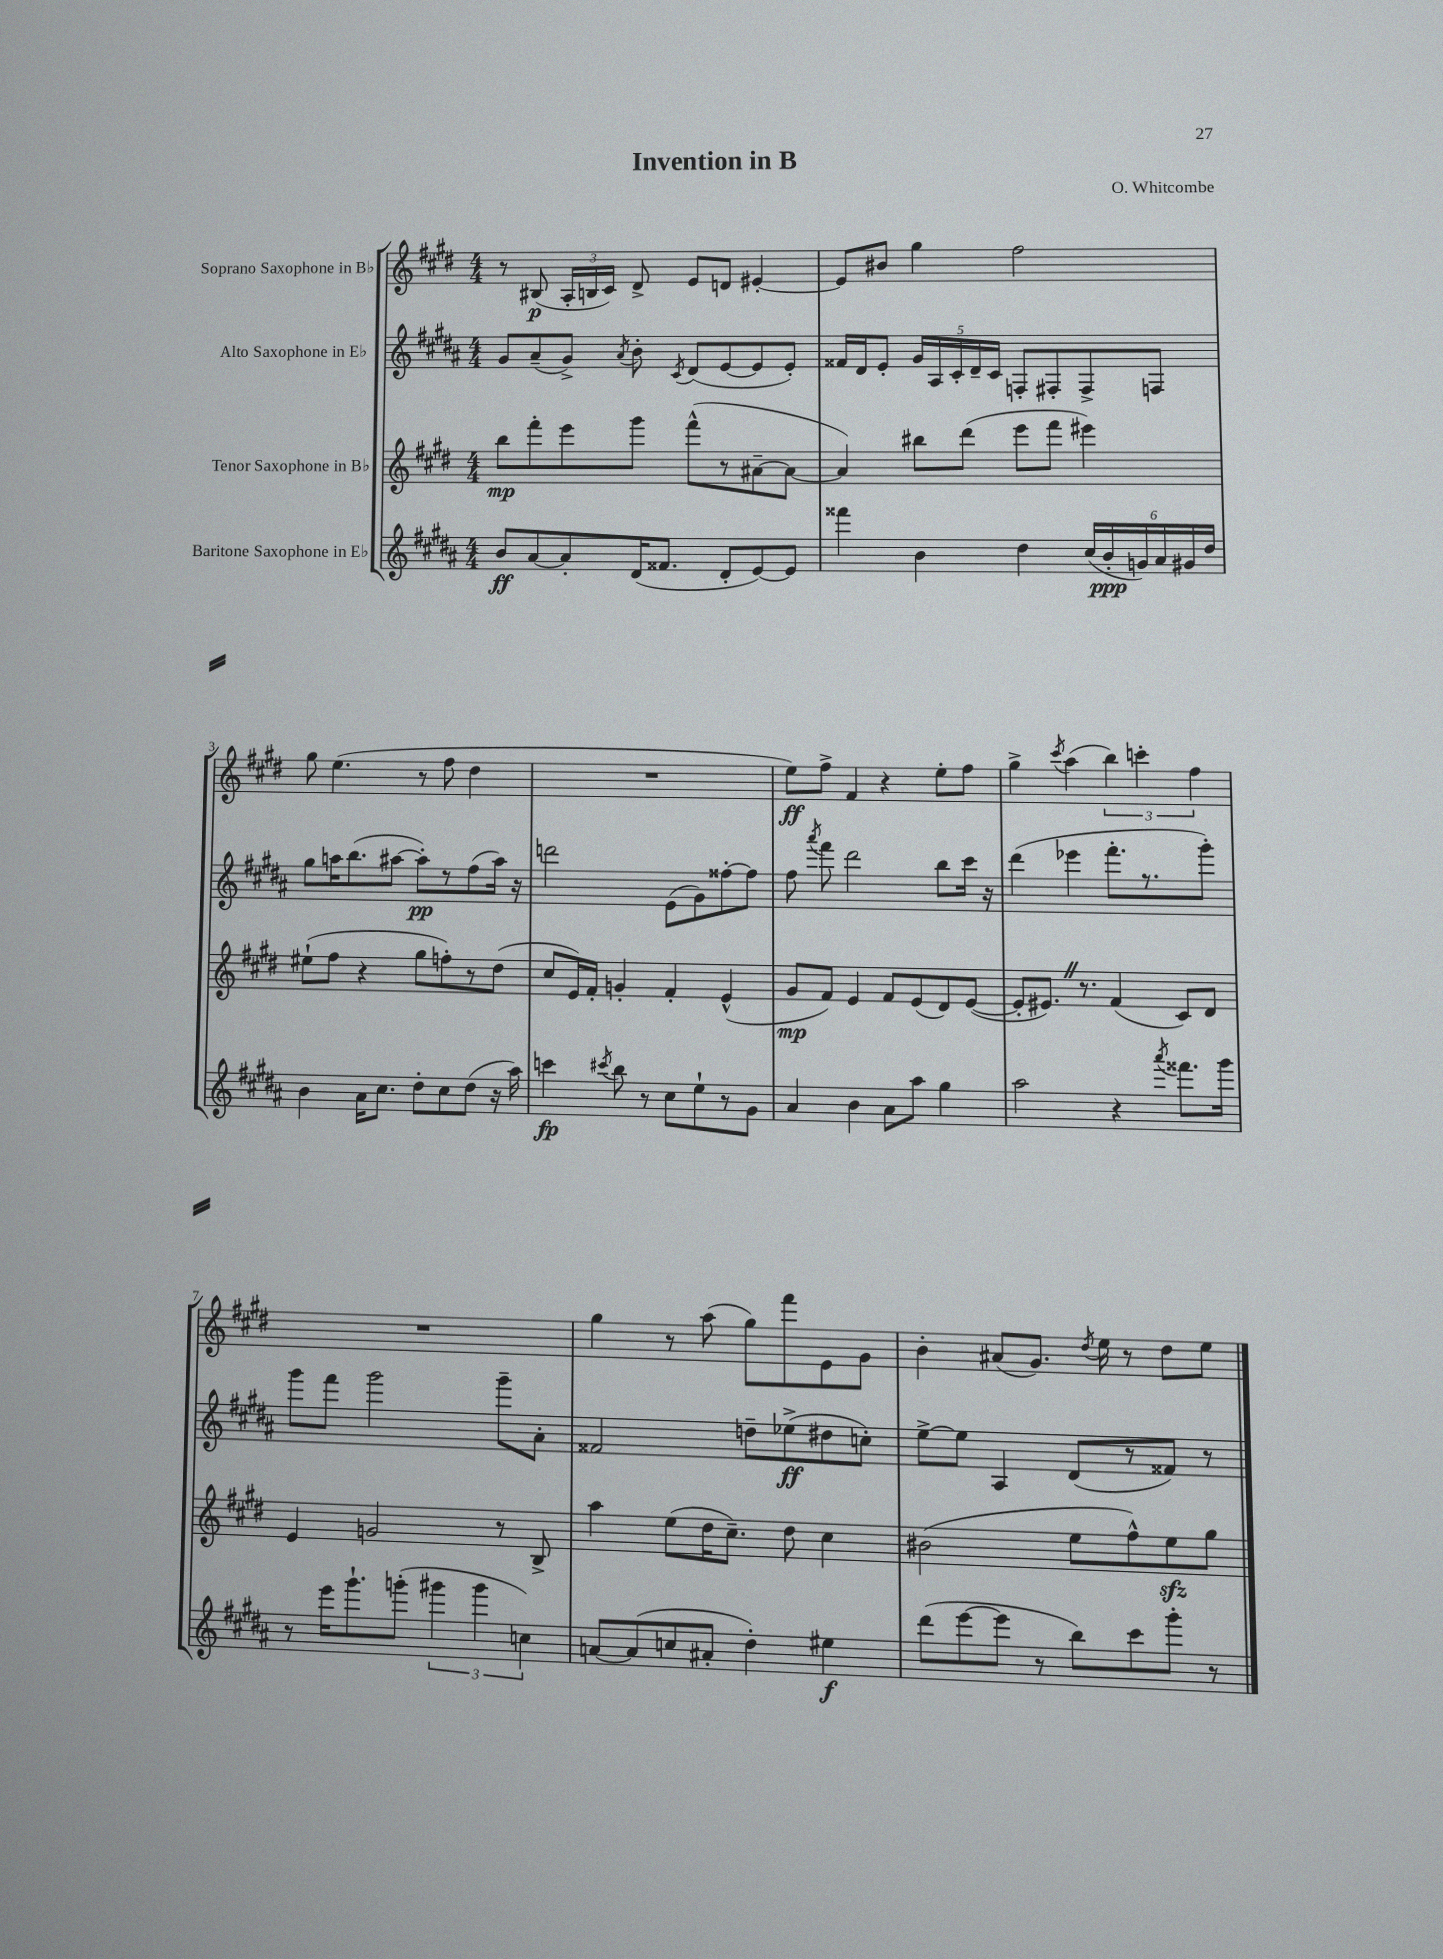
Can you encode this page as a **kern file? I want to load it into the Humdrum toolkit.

**kern	**dynam	**kern	**dynam	**kern	**dynam	**kern	**dynam
*part4	*part4	*part3	*part3	*part2	*part2	*part1	*part1
*staff4	*staff4	*staff3	*staff3	*staff2	*staff2	*staff1	*staff1
*I"Baritone Saxophone in E♭	*	*I"Tenor Saxophone in B♭	*	*I"Alto Saxophone in E♭	*	*I"Soprano Saxophone in B♭	*
*clefG2	*	*clefG2	*	*clefG2	*	*clefG2	*
*k[f#c#g#d#a#]	*	*k[f#c#g#d#]	*	*k[f#c#g#d#a#]	*	*k[f#c#g#d#]	*
*M4/4	*	*M4/4	*	*M4/4	*	*M4/4	*
=1	=1	=1	=1	=1	=1	=1	=1
8b/L	ff	8bb\L	mp	8g#/L	.	8r	.
[8a#/	.	8fff#'\	.	(8a#~/	.	(8B#X/	p
8a#'/]	.	8eee\	.	8g#^/J)	.	24A'/LL	.
.	.	.	.	.	.	24Bn/	.
.	.	.	.	.	.	24c#/JJ)	.
.	.	.	.	8qa#/	.	.	.
(16d#/K	.	8ggg#\J	.	8b'\	.	8d#^/	.
8.f##X/J	.	.	.	.	.	.	.
.	.	.	.	8qc#/	.	.	.
.	.	(8fff#^^\L	.	(8d#/L	.	8e/L	.
8d#'/L	.	8r	.	[8e/	.	8dn/J	.
[8e/)	.	[8a#X~\	.	8e/]	.	[4e#X'/	.
8e/J]	.	8a#\J_	.	8e'/J)	.	.	.
=2	=2	=2	=2	=2	=2	=2	=2
4fff##X\	.	4a#/])	.	16f##X/LL	.	8e#/L]	.
.	.	.	.	16d#/J	.	.	.
.	.	.	.	8e'/J	.	8b#X/J	.
4b\	.	8bb#X\L	.	20g#/LL	.	4gg#\	.
.	.	.	.	20A#/	.	.	.
.	.	.	.	20c#'/	.	.	.
.	.	(8ddd#\J	.	.	.	.	.
.	.	.	.	20d#~/	.	.	.
.	.	.	.	20c#/JJ	.	.	.
4dd#\	.	8eee\L	.	8Fn'/L	.	2ff#\	.
.	.	8fff#\J	.	8F#X'/	.	.	.
(24cc#/LL	.	4eee#X\)	.	8F#^/	.	.	.
24b'/	ppp	.	.	.	.	.	.
24gn/)	.	.	.	.	.	.	.
24a#/	.	.	.	8Fn/J	.	.	.
24g#X/	.	.	.	.	.	.	.
24dd#/JJ	.	.	.	.	.	.	.
!!LO:LB:g=z
=3	=3	=3	=3	=3	=3	=3	=3
4b\	.	(8ee#X`\L	.	8gg#\L	.	8gg#\	.
.	.	8ff#\J	.	16aan\K	.	(4.ee\	.
.	.	.	.	(8.bb\	.	.	.
16a#\KL	.	4r	.	.	.	.	.
8.cc#\J	.	.	.	.	.	.	.
.	.	.	.	[8aa#X\J	.	.	.
8dd#'\L	.	8gg#\L	.	8aa#'\L])	pp	8r	.
8cc#\	.	8ffn'\)	.	8r	.	8ff#\	.
(8dd#\J	.	8r	.	(8ff#\	.	4dd#\	.
16r	.	(8dd#\J	.	16aa#\Jk)	.	.	.
16aa#\)	.	.	.	16r	.	.	.
=4	=4	=4	=4	=4	=4	=4	=4
4cccn\	fp	8cc#/L	.	2dddn\	.	1r	.
.	.	16e/L)	.	.	.	.	.
.	.	16f#'/JJ	.	.	.	.	.
8qccc#X/	.	.	.	.	.	.	.
8bb\	.	4gn'/	.	.	.	.	.
8r	.	.	.	.	.	.	.
8cc#\L	.	4f#'/	.	(8e\L	.	.	.
8ee`\	.	.	.	8g#\)	.	.	.
8r	.	(4e^^/	.	[8ff##X'\	.	.	.
8g#\J	.	.	.	8ff##\J]	.	.	.
=5	=5	=5	=5	=5	=5	=5	=5
4a#/	.	8g#/L	mp	8ff#\	.	8ee\L)	ff
.	.	.	.	8qaaa#/	.	.	.
.	.	8f#/J)	.	8fff#\	.	8ff#^\J	.
4b\	.	4e/	.	2ddd#\	.	4f#/	.
8a#\L	.	8f#/L	.	.	.	4r	.
8aa#\J	.	(8e/	.	.	.	.	.
4gg#\	.	8d#/)	.	8bb\L	.	8ee'\L	.
.	.	([8e/J	.	16ccc#\Jk	.	8ff#\J	.
.	.	.	.	16r	.	.	.
=6	=6	=6	=6	=6	=6	=6	=6
2aa#\	.	8e'/L]	.	(4ddd#\	.	4gg#^\	.
.	.	8.e#XZ/J)	.	.	.	.	.
.	.	.	.	.	.	8qccc#/	.
.	.	.	.	4eee-X\	.	(4aa\	.
.	.	8.r	.	.	.	.	.
4r	.	(4f#/	.	8.fff#'\L	.	6bb\)	.
.	.	.	.	.	.	6cccn'\	.
.	.	.	.	8.r	.	.	.
8qaaa#/	.	.	.	.	.	.	.
8.fff##X\L	.	8c#/L)	.	.	.	.	.
.	.	.	.	.	.	6ff#\	.
.	.	8d#/J	.	8ggg#'\J)	.	.	.
16ggg#\Jk	.	.	.	.	.	.	.
!!LO:LB:g=z
=7	=7	=7	=7	=7	=7	=7	=7
8r	.	4e/	.	8ggg#\L	.	1r	.
16eee\KL	.	.	.	8fff#\J	.	.	.
8.ggg#`\	.	.	.	.	.	.	.
.	.	2gn/	.	2ggg#\	.	.	.
(8gggn'\J	.	.	.	.	.	.	.
6ggg#X\	.	.	.	.	.	.	.
6ggg#\	.	.	.	.	.	.	.
.	.	8r	.	8ggg#~\L	.	.	.
6ccn\)	.	.	.	.	.	.	.
.	.	8B^/	.	8a#'\J	.	.	.
=8	=8	=8	=8	=8	=8	=8	=8
[8an/L	.	4aa\	.	2f##X/	.	4gg#\	.
(8a/]	.	.	.	.	.	.	.
8ccn/	.	(8ee\L	.	.	.	8r	.
8a#X'/J	.	16dd#\K	.	.	.	(8aa\	.
.	.	8.cc#~\J)	.	.	.	.	.
4dd#'\)	.	.	.	8ddn~\L	.	8gg#\L)	.
.	.	8dd#\	.	(8ee-X^\	ff	8fff#\	.
4ee#X\	f	4cc#\	.	8dd#X\	.	8e\	.
.	.	.	.	8ccn'\J)	.	8g#\J	.
=9	=9	=9	=9	=9	=9	=9	=9
(8ddd#\L	.	(2b#X\	.	[8ee^\L	.	4b'\	.
[8eee\	.	.	.	8ee\J]	.	.	.
8eee\J]	.	.	.	4A#/	.	(8a#X/L	.
8r	.	.	.	.	.	8.g#/J)	.
8bb\L)	.	8ee\L	.	(8d#/L	.	.	.
.	.	.	.	.	.	8qdd#/	.
.	.	.	.	.	.	16ee\	.
8ccc#\	.	8ff#^^\)	.	8r	.	8r	.
8ggg#'\J	.	8eezz\	.	8f##X/J)	.	8dd#\L	.
8r	.	8gg#\J	.	8r	.	8ee\J	.
==	==	==	==	==	==	==	==
*-	*-	*-	*-	*-	*-	*-	*-
